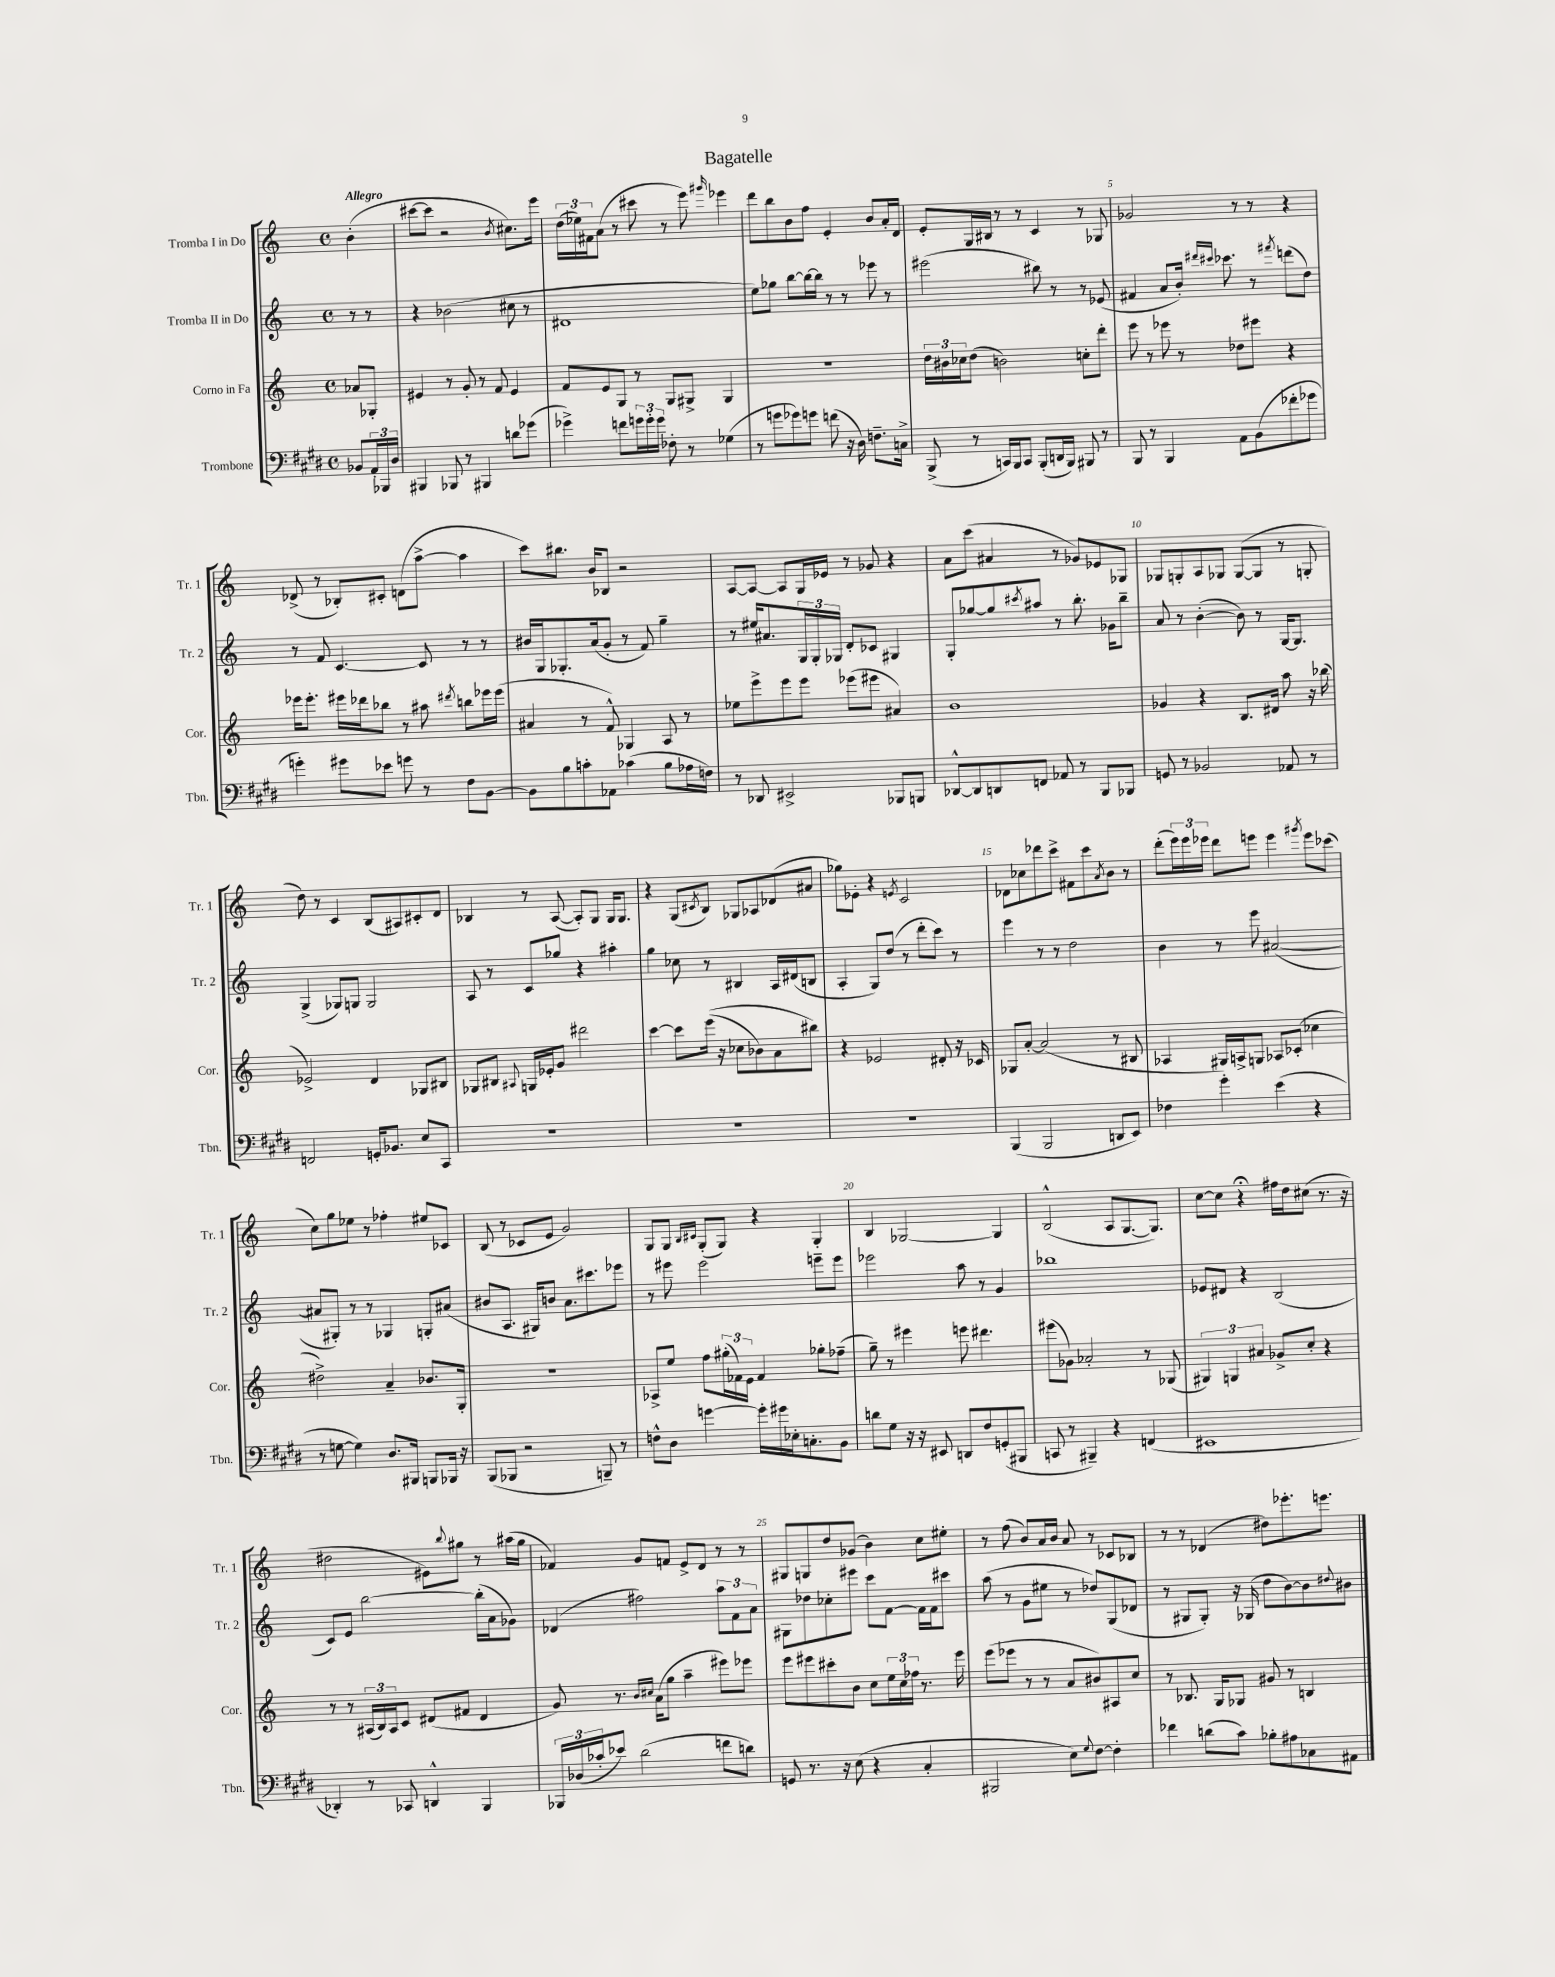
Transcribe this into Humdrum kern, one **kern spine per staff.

**kern	**kern	**kern	**kern
*staff4	*staff3	*staff2	*staff1
*clefF4	*clefG2	*clefG2	*clefG2
*k[f#c#g#d#]	*k[]	*k[]	*k[]
*M4/4	*M4/4	*M4/4	*M4/4
*met(c)	*met(c)	*met(c)	*met(c)
8BB-	8a-	8r	(4b'
24AA'	8G-'	8r	.
24BBB-	.	.	.
24D#	.	.	.
=	=	=	=
4BBB#	4e#	4r	[8ccc#
.	.	.	8ccc#]
8BBB-	8r	(2b-	2r
8r	8g'	.	.
4BBB#	8r	.	.
.	8f	.	.
.	.	.	8qb
8d	4e#	8cc#	8.cc#)
(8g-	.	8r	.
.	.	.	16eee
=	=	=	=
4g-^)	8f	1d#	(24dd
.	.	.	24ee-)
.	.	.	24f#
.	8e	.	(8a
8f	8G	.	8r
24g	8r	.	8ccc#
24g'	.	.	.
24g	.	.	.
8F-'	8G	.	8r
8r	8G#^	.	8eee)
.	.	.	16qqggg#
(4G-	4G#	.	4eee-
=	=	=	=
8r	1r	8ee)	8ddd
8g	.	8gg-	8bb
8g-)	.	[8bb	8b
8g	.	16bb_	8ff
.	.	16bb]	.
(8f	.	8r	4e'
16r	.	8r	.
16D#)	.	.	.
8.F~	.	8eee-	8b
.	.	8r	16a'
16C^	.	.	16d
=	=	=	=
(8BBB^	24dd	(2eee#	8e'
.	24b#	.	.
.	24cc-	.	.
8r	(8dd	.	16G
.	.	.	16B#
16CC)	2b)	.	8r
16BBB	.	.	.
8CC	.	.	8r
(8BBB'	.	8bb#)	4c
16DD	.	8r	.
16BBB)	.	.	.
8BBB#	8cc'	8r	8r
8r	8ddd'	(8e-	8G-
=	=	=	=
8BBB	8eee	4f#	2g-
8r	8r	.	.
4BBB	8eee-	8a	.
.	8r	16b')	.
.	.	16qqddd#	.
.	.	16qqccc#	.
.	.	8.ccc-	.
8AA	8dd-	.	8r
(8BB	8eee#	8r	8r
.	.	8qfff#	.
8f-'	4r	(8ddd	4r
8g-	.	8dd)	.
=	=	=	=
4g')	16eee-	8r	(8d-^
.	8.eee-'	.	.
.	.	8f	8r
8g#	16eee#	[4.c	8B-')
.	16ddd-	.	.
8e-	8bb-	.	8c#'
8g	8r	.	(8d
8r	8aa#	8c]	[8aa^
.	8qddd#	.	.
8F#	8bb	8r	4aa]
[8BB	16eee-	8r	.
.	(16eee-	.	.
=	=	=	=
8BB]	4a#	16b#	8ccc)
.	.	16G	.
8B	.	8.G-'	8.bb#
8c'	8r	.	.
.	.	(16a	16b
8AA-	8f^^)	8g'	8B-
(4c-	4G-	8r	2r
.	.	8f)	.
8B	8A	4gg~	.
16A-	8r	.	.
16F)	.	.	.
=	=	=	=
8r	8ee-	8r	[8A
8DD-	8eee^	16ee#	8A_
.	.	8.a#	.
2EE#^	8eee	.	8A]
.	8eee	24G	16G
.	.	24G'	.
.	.	.	16e-
.	.	24G-	.
.	(8eee-	8d'	8r
.	8eee#	8c-	8g-
8BBB-	4a#)	4G#	4r
8BBB	.	.	.
=	=	=	=
[8DD-^^	1b	8G'	8a
8DD-]	.	[8gg-	(8ccc
8DD	.	8gg-]	4a#
.	.	8qccc#	.
8FF	.	8aa#	.
8AA-	.	8r	8r
8r	.	8.bb'	8g-)
8BBB	.	.	8e-
.	.	16g-	.
8BBB-	.	8bb~	8G-
=	=	=	=
8GG	4g-	8a	8G-
8r	.	8r	8G'
2BB-	4r	([4b'	8A
.	.	.	8G-
.	8.B	8b])	([8G-
.	.	8r	8G-]
.	16d#	.	.
8AA-	8aa	[16G	8r
.	.	8.G]	.
8r	16r	.	8G'
.	(16bb-	.	.
=	=	=	=
2FF	2e-^)	(4G^	8dd)
.	.	.	8r
.	.	8G-)	4c
.	.	8G	.
16GG'	4d	2G	(8B
8.BB-	.	.	.
.	.	.	8A#)
8E	8G-	.	8c#'
8CC#	8B#	.	8d
=	=	=	=
1r	8G-	8A	4B-
.	8B#	8r	.
.	8qqA#	.	.
.	16G	8c	8r
.	16e-'	.	.
.	8g	8gg-	([8A
.	2ddd#	4r	8A'])
.	.	.	8G
.	.	4aa#'	16G
.	.	.	8.G
=	=	=	=
1r	[4ccc	4gg	4r
.	8ccc]	8cc-	(8G
.	.	.	8qc#
.	&((16eee	8r	8B)
.	16r	.	.
.	8cc-	4B#	8G-
.	8b-)	.	8A-
.	8a	16A	(8d-
.	.	(16d#	.
.	8bb#&)	8B	8a#
=	=	=	=
1r	4r	4A'	8gg-)
.	.	.	8e-'
.	2e-	8G)	4r
.	.	(8dd	.
.	.	.	8qe
.	.	8r	2c
.	.	8ddd'	.
.	8d#'	8ccc)	.
.	16r	8r	.
.	16c-	.	.
=	=	=	=
(4BBB	8G-	4eee	8d-
.	[8a'	.	8cc-
2BBB	(2a]	8r	8ddd-
.	.	8r	8ccc^
.	.	2dd	8f#
.	.	.	8ccc
.	.	.	8qa
8DD	8r	.	8b
8EE)	8B#	.	8r
=	=	=	=
4F-	4A-	4b	(8ddd'
.	.	.	24eee)
.	.	.	24eee
.	.	.	24eee-
4g#'	16G#)	8r	8ddd
.	16A^	.	.
.	8G	8eee	8eee
(4e	8A-	([2a#	4eee
.	(8c-'	.	.
.	.	.	8qggg#
4r	4cc-	.	8eee
.	.	.	(8ccc-
=	=	=	=
8r	2dd#^)	8a#]	8cc)
[8G	.	8G#')	8gg
4G])	.	8r	8ee-
.	.	8r	8r
8.D#	4a~	4G-	4ff-'
16BBB#	.	.	.
8BBB	8.b-	8G'	8ee#
16BBB-	.	(8a#	8c-
16r	16G'	.	.
=	=	=	=
(8BBB	1r	8b#	(8B
8BBB-	.	8.A	8r
2r	.	.	8c-
.	.	16G#)	.
.	.	8b	8e
.	.	8.a	2g)
.	.	8.ccc#	.
8BBB~)	.	.	.
8r	.	8eee-	.
=	=	=	=
8F^^	8A-^	8r	8G
8D#	8ee	8eee#	8G
.	.	.	16qqB
.	.	.	16qqc#
[4g	8ff	2eee#	(8G'
.	(24gg#'	.	8G)
.	24f-)	.	.
.	24e	.	.
16g']	4f-	.	4r
16g#	.	.	.
16E-'	.	.	.
8.C'	.	.	.
.	8gg-'	8eee~	4G'
8BB	(8ff-~	8eee	.
=	=	=	=
8d	8gg~)	2eee-	4B
8G#	8r	.	.
16r	4eee#	.	[2G-
16r	.	.	.
8EE#	.	.	.
8DD	8eee	8aa	.
8F#	4.ddd#	8r	.
(8GG'	.	4g	4G-]
8BBB#	.	.	.
=	=	=	=
8CC	(8eee#	1bb-	(2B^^
8r	8g-)	.	.
4BBB#~)	2a-'	.	.
4r	.	.	8A
.	.	.	[8.G
(4FF	8r	.	.
.	.	.	8.G])
.	(8G-	.	.
=	=	=	=
1EE#	6G#)	8e-	[8cc
.	.	8d#	8cc]
.	6G	.	.
.	.	4r	4r;
.	6a#	.	.
.	8g-^	(2B	16ff#
.	.	.	16dd
.	8cc'	.	(8cc#
.	4r	.	8.r
.	.	.	16r
=	=	=	=
4DD-')	8r	8c)	2dd#
.	8r	8e	.
8r	(24A#	[2bb	.
.	24B)	.	.
.	24A#	.	.
8CC-	8c	.	.
4DD^^	(8d#	.	8e#)
.	.	.	8qqbb
.	8f#	.	8gg#
4BBB	4d#	(16bb']	8r
.	.	16a	.
.	.	8g-)	(16aa#
.	.	.	16gg#
=	=	=	=
24BBB-	8g)	(4d-	4f-)
(24D-	.	.	.
24c-'	.	.	.
8e-)	8.r	.	.
(2d#	.	2ff#)	8g
.	16qqb	.	.
.	16qqcc#	.	.
.	(16a	.	.
.	8gg	.	8f
.	4aa~	.	8e^
.	.	.	8d
8f	8eee#)	12aa	8r
.	.	12f	.
8d)	8eee-	.	8r
.	.	12a	.
=	=	=	=
8GG	8eee	8G#	8G#
8.r	8eee#	8dd-	8G
.	8ccc#'	8cc-'	8dd
16r	.	.	.
(8E	8b	8eee#	(8g-
4r	8cc	8ccc	4b)
.	24ee	[8f	.
.	24cc	.	.
.	24ff-	.	.
4C#'	8.r	16f]	8cc
.	.	16f	.
.	.	8ccc#	8ee#'
.	16eee#	.	.
=	=	=	=
2BBB#	(8eee	(8aa	8r
.	8eee-	8r	(8ff
.	8r	8g	8b)
.	8r	8ee#	16a
.	.	.	16b
8E)	8a	8r	8a
8qqG#	.	.	.
[8F#	8b#)	8dd-)	8r
4F#']	8A#	(8G	8c-
.	8cc	8d-	8B-
=	=	=	=
4f-	8r	8r	8r
.	8.B-	8G#	8r
(8d	.	8G#')	(4d-
.	16G	.	.
8c#)	8G-	16r	.
.	.	(16G-	.
8B-'	8g#	8dd	8dd#)
8A#	8r	[8b)	8.eee-'
8C-	4B	8b]	.
.	.	.	8.eee
.	.	8qqdd#	.
8AA#	.	8b#	.
==	==	==	==
*-	*-	*-	*-
